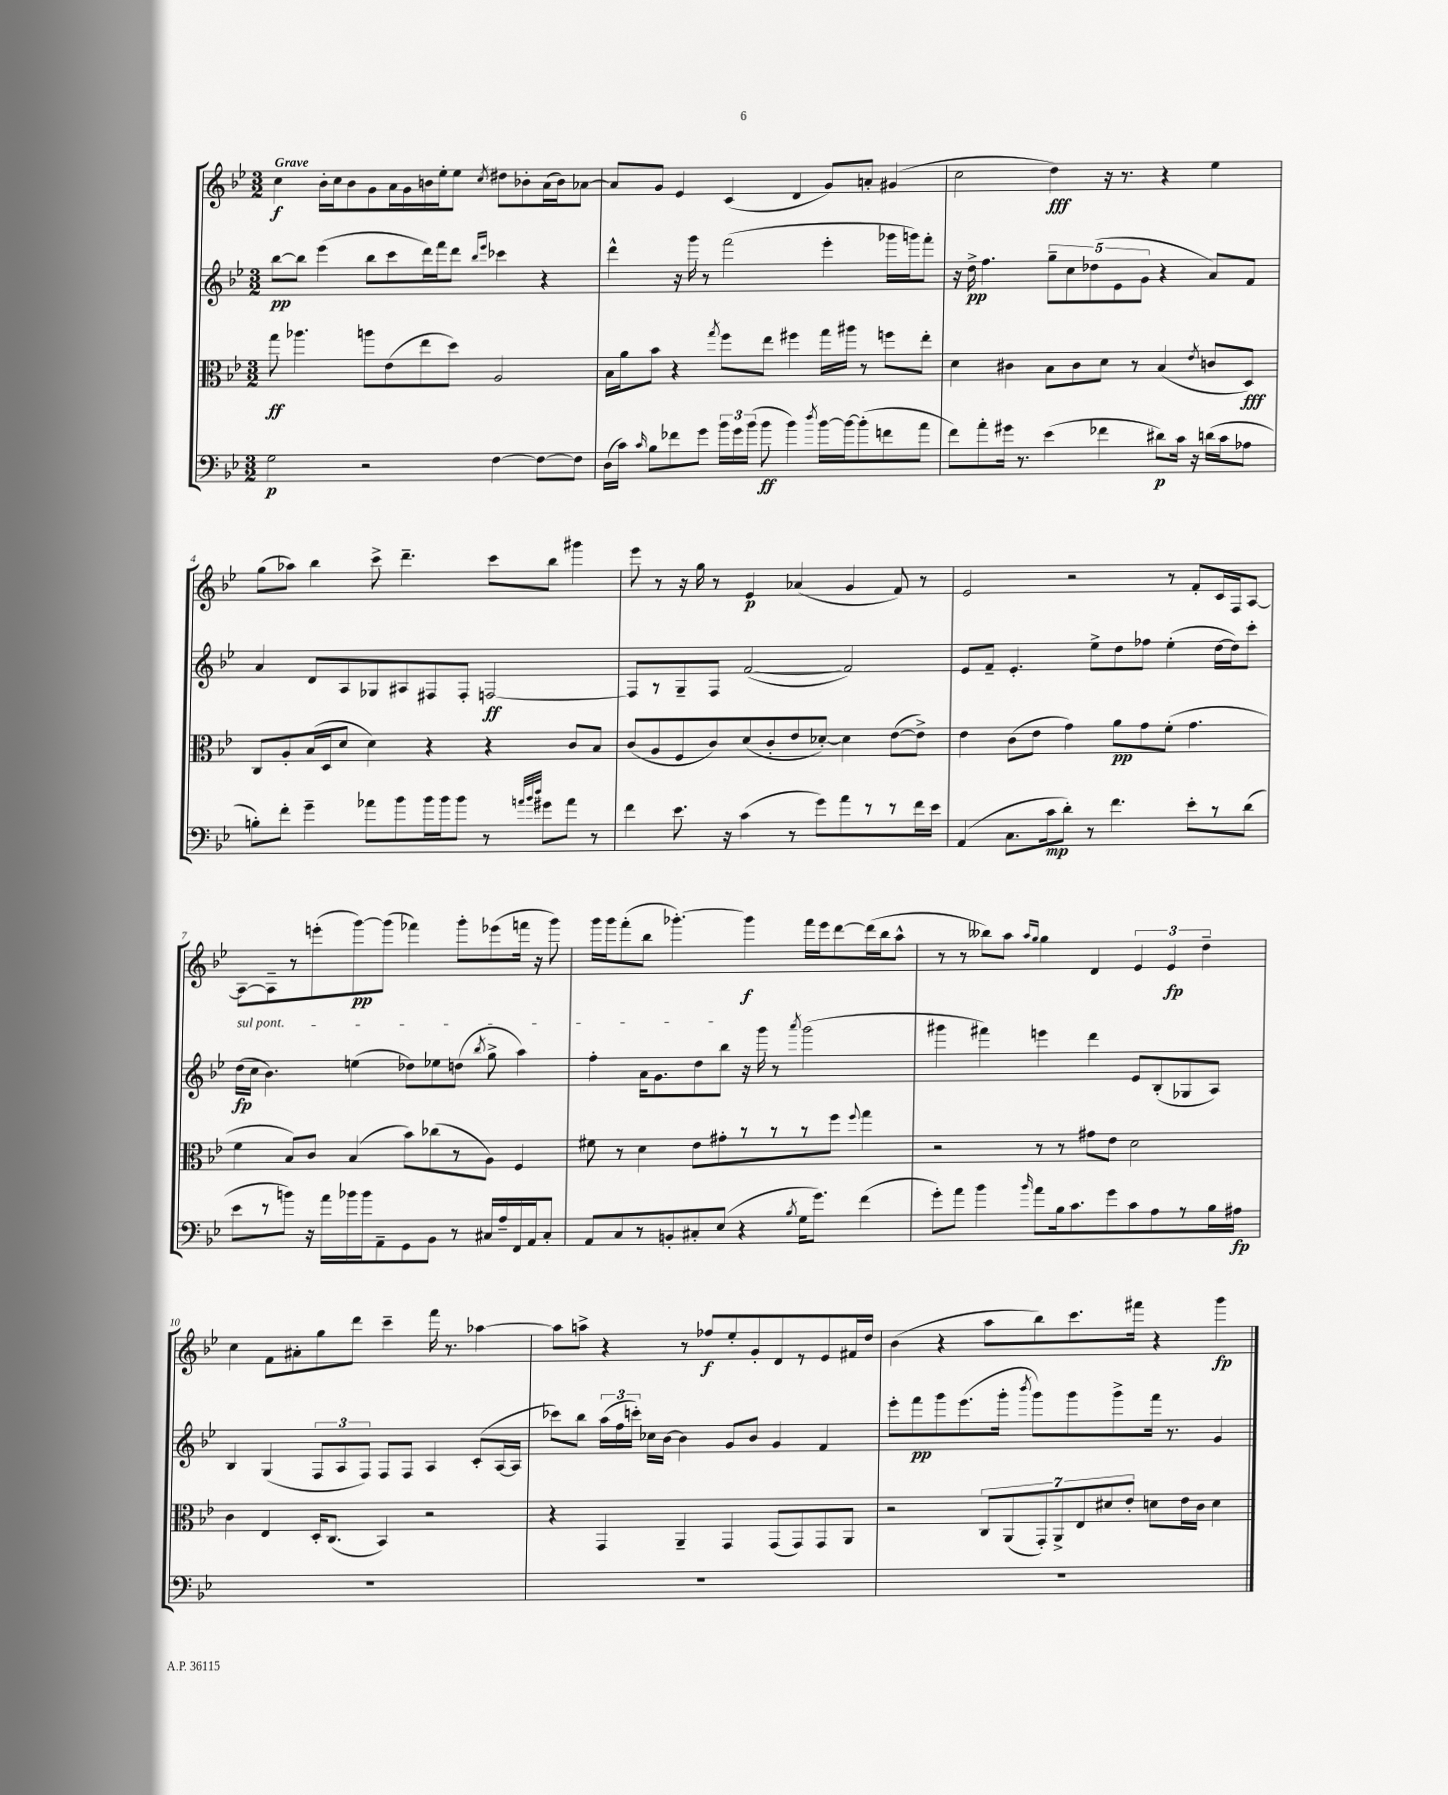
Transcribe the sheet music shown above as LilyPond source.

<<
\new StaffGroup <<
\new Staff = "s0" {
    \clef treble \key bes \major \numericTimeSignature \time 3/2 \tempo "Grave"
    \autoBeamOff c''4\f bes'16[-. c''16 bes'8 g'8 a'16 g'16 b'16 ees''16-. ees''8] \acciaccatura { c''8 } dis''8[ bes'8-. a'16( bes'16) aes'8]~ |
    aes'8[ g'8] ees'4 c'4( d'4 g'8[) a'8]-. gis'4( |
    c''2 d''4\fff) r16 r8. r4 ees''4 |
    g''8[( aes''8]) bes''4 c'''8-> d'''4.-- c'''8[ bes''8] gis'''4 |
    ees'''8 r8 r16 g''16 r8 ees'4\p aes'4( g'4 f'8) r8 |
    ees'2 r2 r8 f'8[-. c'16 f16 a8]~ |
    a8[~ a8-- r8 e'''8-.( g'''8~\pp) g'''8]( fes'''4) g'''8[-. ees'''8( f'''16] r16 g'''8) |
    g'''16[ g'''16 f'''8-.( bes''8] ges'''4.~-.) ges'''4\f f'''16[ ees'''16 d'''8~ d'''16( bes''16 a''8]-^ |
    r8 r8 beses''8[) a''8] \grace { a''16[ g''16] } g''4 d'4 \tuplet 3/2 { ees'4 ees'4\fp d''4-- } |
    c''4 f'8[ ais'8-. g''8 d'''8] c'''4-- f'''16 r8. aes''4~ |
    aes''8[ a''8]-> r4 r8 fes''8[\f ees''8-. g'8-. d'8 r8 ees'8 fis'16 d''16] |
    bes'4( r4 a''8[ bes''8) c'''8. fis'''16] r4 g'''4\fp \bar "|." |
}
\new Staff = "s1" {
    \clef treble \key bes \major \numericTimeSignature \time 3/2
    \autoBeamOff bes''8[~\pp bes''8] ees'''4( bes''8[ c'''8 d'''16) f'''16 d'''8] \grace { bes''16[ ees'''16] } ces'''4 r4 |
    d'''4-^ r16 g'''16 r8 f'''2( ees'''4-. ges'''16[ g'''16) f'''8]-. |
    r16 d''16->\pp f''4. \tuplet 5/4 { g''8[-- c''8 des''8( ees'8 g'8] } r4 a'8[) f'8] |
    a'4 d'8[ a8 ges8 ais8 fis8 fis8]-. f2~\ff |
    f8[ r8 g8-- f8] f'2~( f'2) |
    ees'8[ f'8]-- ees'4.-. ees''8[-> d''8 fes''8] ees''4-.( d''16[~ d''16) c'''8]-. |
    \once \override TextSpanner.bound-details.left.text = \markup { \italic "sul pont." } d''16[\fp\startTextSpan( c''16] bes'4.) e''4( des''8[) ees''8 d''8]( \acciaccatura { bes''8 } g''8-> a''4) |
    f''4-. a'16[ g'8. d''8 bes''8]\stopTextSpan r16 g'''16 r8 \acciaccatura { a'''8 } g'''2( |
    gis'''4 fis'''4) e'''4 d'''4 ees'8[ bes8-.( ges8 a8]) |
    bes4 g4( \tuplet 3/2 { f8[ a8 f8]) } f8[ f8] a4 c'8[-.( a16~ a16] |
    ces'''8[) bes''8] \tuplet 3/2 { a''16[( f''16 c'''16]-.) } ces''16[ bes'16]~ bes'4 g'8[ bes'8] g'4 f'4 |
    ees'''8[-. f'''8\pp g'''8 ees'''8.( g'''16]-. \acciaccatura { bes'''8 } g'''8[) g'''8 g'''8-> f'''16] r8. g'4 \bar "|." |
}
\new Staff = "s2" {
    \clef alto \key bes \major \numericTimeSignature \time 3/2
    \autoBeamOff g''8\ff aes''4. a''8[ ees'8( ees''8 d''8]) a2 |
    bes16[ a'16 bes'8] r4 \acciaccatura { g''8 } f''8[ ees''8] fis''4 g''16[ ais''16] r8 f''8[ ees''8]-. |
    d'4 cis'4 bes8[ cis'8 d'8] r8 bes4( \acciaccatura { ees'8 } c'8[ d8]\fff) |
    c8[ a8-. bes16( d16 d'8] d'4) r4 r4 c'8[ bes8] |
    c'8[( a8 f8 c'8) d'8( c'8-. ees'8 des'8]~-.) des'4 ees'8[~( ees'8]->) |
    ees'4 c'8[( ees'8] g'4) a'8[\pp g'8 f'8]-.( g'4. |
    f'4 bes8[) c'8] bes4( bes'8[) ces''8( r8 a8]) f4 |
    fis'8 r8 d'4 ees'8[ gis'8-. r8 r8 r8 f''8] \appoggiatura { f''8 } g''4 |
    r2 r8 r8 gis'8[ ees'8] d'2 |
    c'4 ees4 d16[-. c8.]( bes,4) r2 |
    r4 g,4 a,4-- g,4 g,8[( g,8) g,8 a,8] |
    r2 \tuplet 7/4 { c8[ a,8( g,8-.) a,8-> ees8 dis'8 ees'8]-. } d'8[ ees'16 c'16] d'4 \bar "|." |
}
\new Staff = "s3" {
    \clef bass \key bes \major \numericTimeSignature \time 3/2
    \autoBeamOff g2\p r2 f4~ f8[~ f8] |
    d16[( c'16]) \grace { c'16 } bes8[ fes'8 g'8] \tuplet 3/2 { bes'16[ g'16 bes'16]( } bes'8\ff bes'4) \acciaccatura { d''8 } bes'16[~ bes'16~ bes'8-.( f'8 a'8] |
    f'8[) a'8-. gis'16] r8. ees'4( fes'4 dis'8[\p) c'16] r16 d'16[( c'16 aes8] |
    b8[-.) f'8]-. g'4-- aes'8[ bes'8 bes'16 bes'16 bes'8] r8 \grace { a'32[ bes'32 d''32] } gis'8[ a'8] r8 |
    f'4 ees'8. r16 c'4( r8 g'8[) a'8 r8 r8 f'16 ees'16] |
    a,4( c8.[ c'16\mp d'8]-.) r8 f'4. ees'8[-. r8 d'8]( |
    ees'8[ r8 b'8]) r16 a'16[ bes'16 bes'16 a,8-- g,8 bes,8] r8 cis16[ a16-- f,16 a,16 cis8]-. |
    a,8[ c8 r8 b,8-. cis8-. ees8]( r4 \acciaccatura { bes8 } g16[ g'8.]) f'4( |
    g'8[-.) a'8] bes'4 \grace { bes'16 } a'8[ bes16 c'8. g'8 c'8 a8 r8 bes16 ais16]\fp |
    R1. |
    R1. |
    R1. \bar "|." |
}
>>
>>
